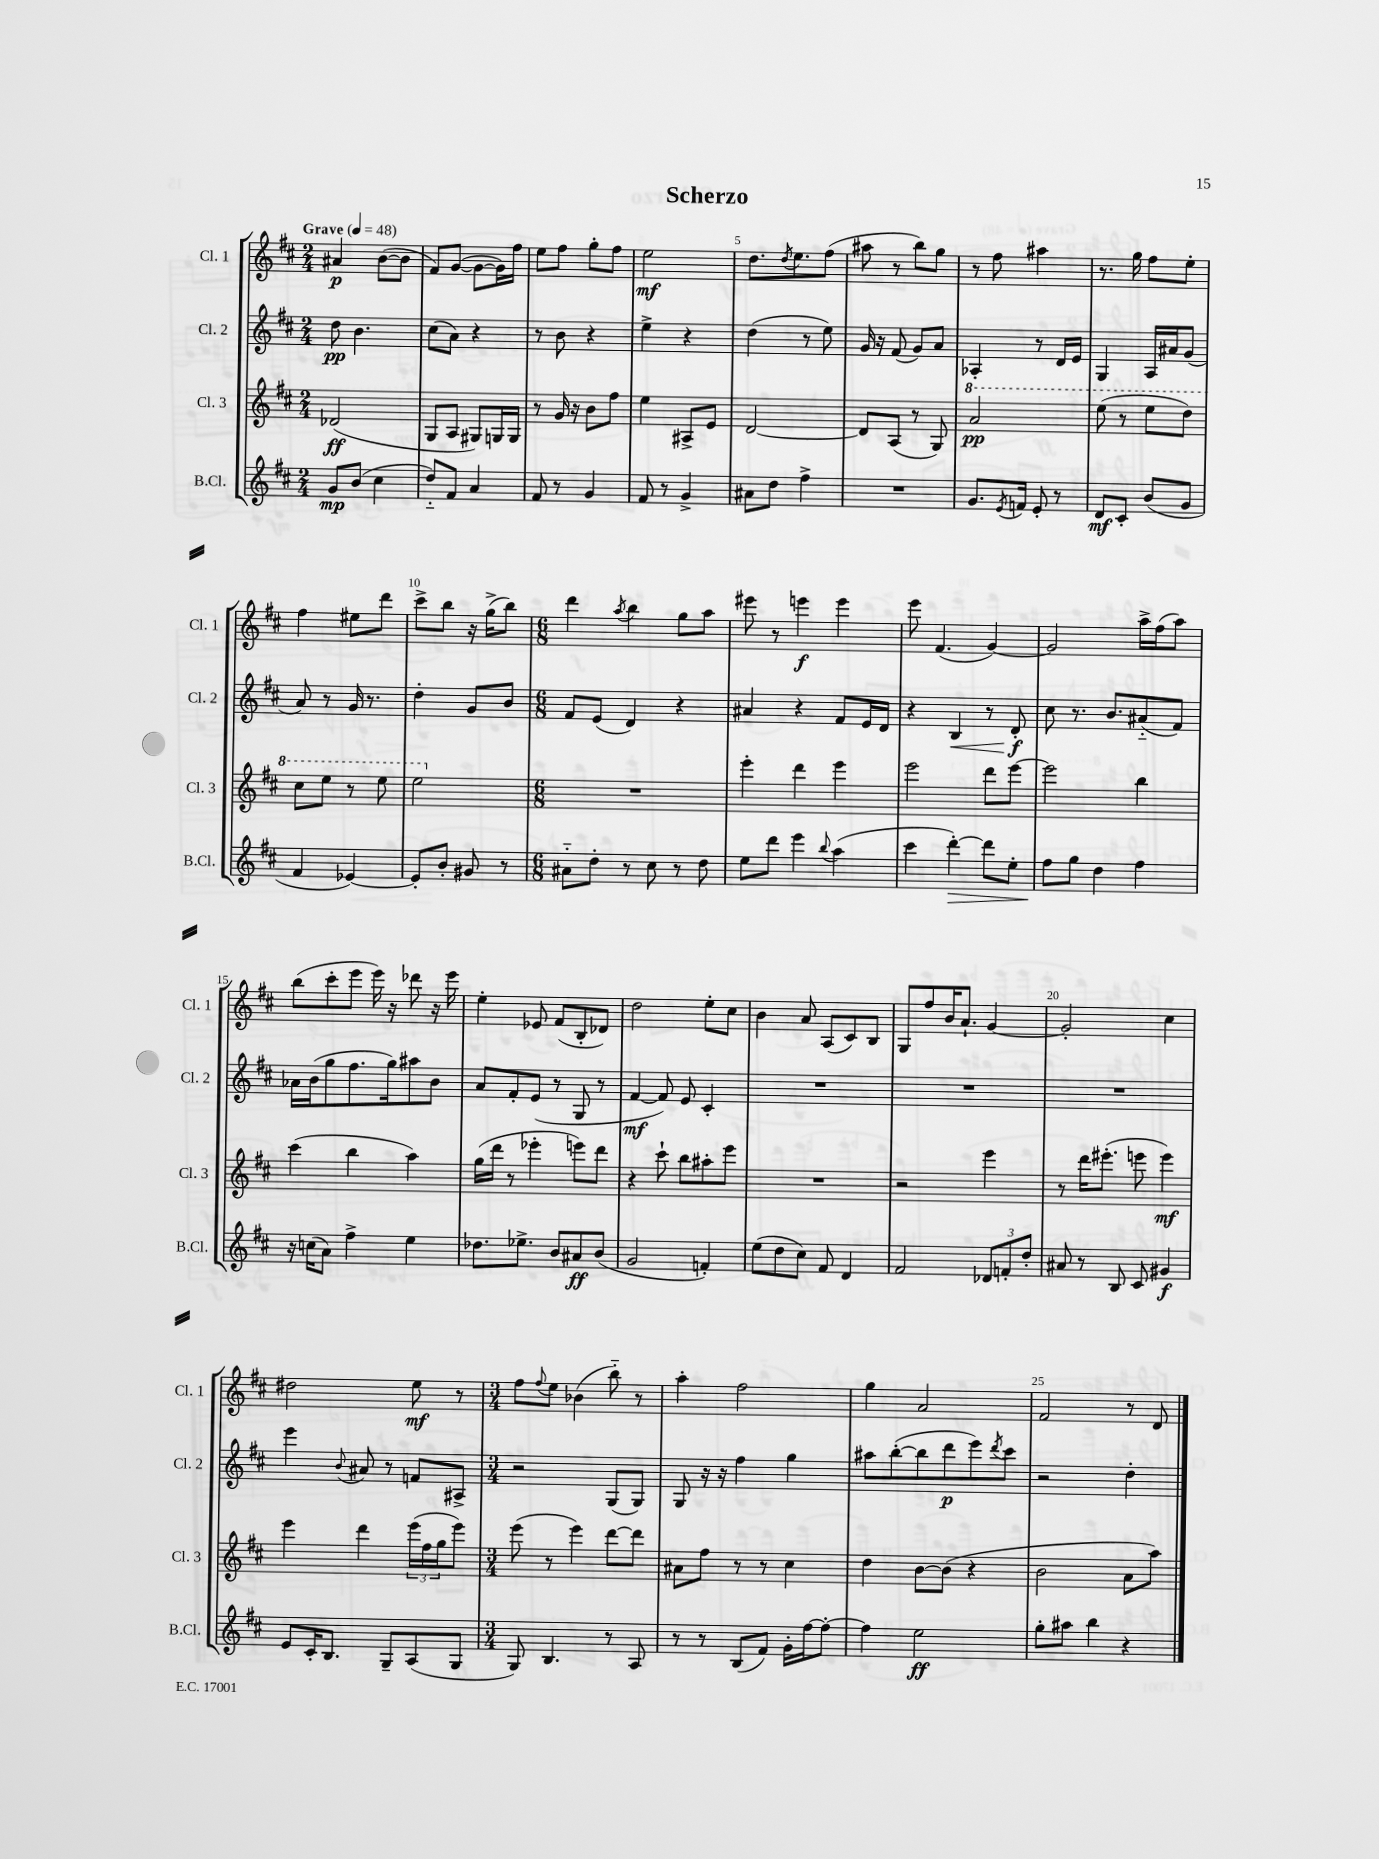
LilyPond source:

\header { title = "Scherzo" }
<<
\new StaffGroup <<
\new Staff = "s0" \with { instrumentName = "Cl. 1" shortInstrumentName = "Cl. 1" } {
    \clef treble \key d \major \numericTimeSignature \time 2/4 \tempo "Grave" 4 = 48
    ais'4\p b'8~( b'8 |
    fis'8) g'8~( g'8~ g'16) fis''16 |
    e''8 fis''8 g''8-. fis''8 |
    e''2\mf |
    d''8. \acciaccatura { d''8 } e''8. fis''8( |
    ais''8 r8 b''8) g''8 |
    r8 fis''8 ais''4 |
    r8. g''16 fis''8 e''8-. |
    fis''4 eis''8 d'''8 |
    cis'''8-> b''8 r16 g''16->( b''8) |
    \numericTimeSignature \time 6/8 d'''4 \acciaccatura { a''8 } b''4 g''8 a''8 |
    eis'''8 r8 e'''4\f e'''4 |
    e'''8 fis'4.( g'4~) |
    g'2 a''16-> fis''16( a''8) |
    b''8( cis'''8-. e'''8 e'''16) r16 des'''8 r16 e'''16 |
    e''4-. ees'8 fis'8( b8-. des'8) |
    d''2 e''8-. cis''8 |
    b'4 a'8 a8( cis'8) b8 |
    g8 fis''8 b'16 a'8.-! g'4~ |
    g'2-. cis''4 |
    dis''2 e''8\mf r8 |
    \numericTimeSignature \time 3/4 fis''8 \appoggiatura { fis''8 } e''8 bes'4( b''8-_) r8 |
    a''4-. fis''2 |
    g''4 a'2 |
    fis'2 r8 d'8 \bar "|." |
}
\new Staff = "s1" \with { instrumentName = "Cl. 2" shortInstrumentName = "Cl. 2" } {
    \clef treble \key d \major \numericTimeSignature \time 2/4
    d''8\pp b'4. |
    cis''8( a'8) r4 |
    r8 b'8 r4 |
    e''4-> r4 |
    d''4( r8 e''8) |
    g'16 r16 fis'8( g'8) a'8 |
    aes4-. r8 d'16 e'16 |
    g4 a16 ais'16 g'8( |
    a'8) r8 g'16 r8. |
    d''4-. g'8 b'8 |
    \numericTimeSignature \time 6/8 fis'8 e'8( d'4) r4 |
    ais'4 r4 fis'8 e'16 d'16 |
    r4 b4\< r8 d'8-.\f\! |
    cis''8 r8. b'8. ais'8-_( fis'8) |
    aes'16 b'16( g''8 fis''8. g''16) ais''8 b'8 |
    a'8 fis'8-. e'8( r8 g8 r8 |
    fis'4~\mf fis'8) e'8 cis'4-. |
    R2. |
    R2. |
    R2. |
    e'''4 \appoggiatura { b'8 } ais'8 r8 f'8 ais8-> |
    \numericTimeSignature \time 3/4 r2 g8( g8) |
    g8 r16 r16 fis''4 g''4 |
    ais''8 b''8~-.( b''8 d'''8\p e'''8) \acciaccatura { d'''8 } cis'''8 |
    r2 d''4-. \bar "|." |
}
\new Staff = "s2" \with { instrumentName = "Cl. 3" shortInstrumentName = "Cl. 3" } {
    \clef treble \key d \major \numericTimeSignature \time 2/4
    des'2\ff( |
    g8 a8 gis8) g16 g16 |
    r8 g'16 r16 b'8 fis''8 |
    e''4 ais8-> e'8 |
    d'2~ |
    d'8 a8( r8 g8) |
    \ottava #1 a''2\pp |
    e'''8( r8 e'''8 d'''8) |
    cis'''8 e'''8 r8 e'''8 |
    e'''2 \ottava #0 |
    \numericTimeSignature \time 6/8 R2. |
    e'''4-. d'''4 e'''4 |
    e'''2 d'''8 e'''8~ |
    e'''2 b''4 |
    cis'''4( b''4 a''4) |
    g''16( d'''16 r8 ees'''4-. e'''8) d'''8 |
    r4 cis'''8-! b''8 ais''8-. e'''8 |
    R2. |
    r2 e'''4 |
    r8 d'''16 eis'''8.-.( e'''8 e'''4\mf) |
    e'''4 d'''4 \tuplet 3/2 { e'''16( fis''16 g''16 } e'''8) |
    \numericTimeSignature \time 3/4 e'''8( r8 e'''4) d'''8~ d'''8 |
    ais'8 fis''8 r8 r8 cis''4 |
    d''4 b'8~ b'8( r4 |
    b'2 a'8 a''8) \bar "|." |
}
\new Staff = "s3" \with { instrumentName = "B.Cl." shortInstrumentName = "B.Cl." } {
    \clef treble \key d \major \numericTimeSignature \time 2/4
    g'8\mp b'8( cis''4 |
    d''8-_) fis'8 a'4 |
    fis'8 r8 g'4 |
    fis'8 r8 g'4-> |
    ais'8 d''8 fis''4-> |
    R2 |
    g'8. \acciaccatura { e'8 } f'16 e'8-. r8 |
    d'8\mf cis'8-. b'8( g'8 |
    fis'4 ees'4~) |
    ees'8-. b'8-. gis'8 r8 |
    \numericTimeSignature \time 6/8 ais'8-_ d''8-. r8 cis''8 r8 d''8 |
    e''8 d'''8 e'''4 \appoggiatura { b''8 } a''4( |
    cis'''4 d'''4~-.\>) d'''8 e''8-. |
    fis''8\! g''8 d''4 fis''4 |
    r16 c''16( a'8) fis''4-> e''4 |
    des''8. ees''8.-> b'8 ais'8\ff b'8( |
    g'2 f'4-.) |
    e''8( d''8 cis''8) fis'8 d'4 |
    fis'2 \tuplet 3/2 { des'8 f'8-. d''8-. } |
    ais'8 r8 b8 cis'8 gis'4\f |
    e'8 cis'16-. b8. g8-- a8( g8 |
    \numericTimeSignature \time 3/4 g8) b4. r8 a8 |
    r8 r8 b8( fis'8) g'16-. fis''16~ fis''8~-. |
    fis''4 e''2\ff |
    g''8-. ais''8 b''4 r4 \bar "|." |
}
>>
>>
\layout { \context { \Score \override BarNumber.break-visibility = ##(#f #t #t) barNumberVisibility = #(every-nth-bar-number-visible 5) } }
